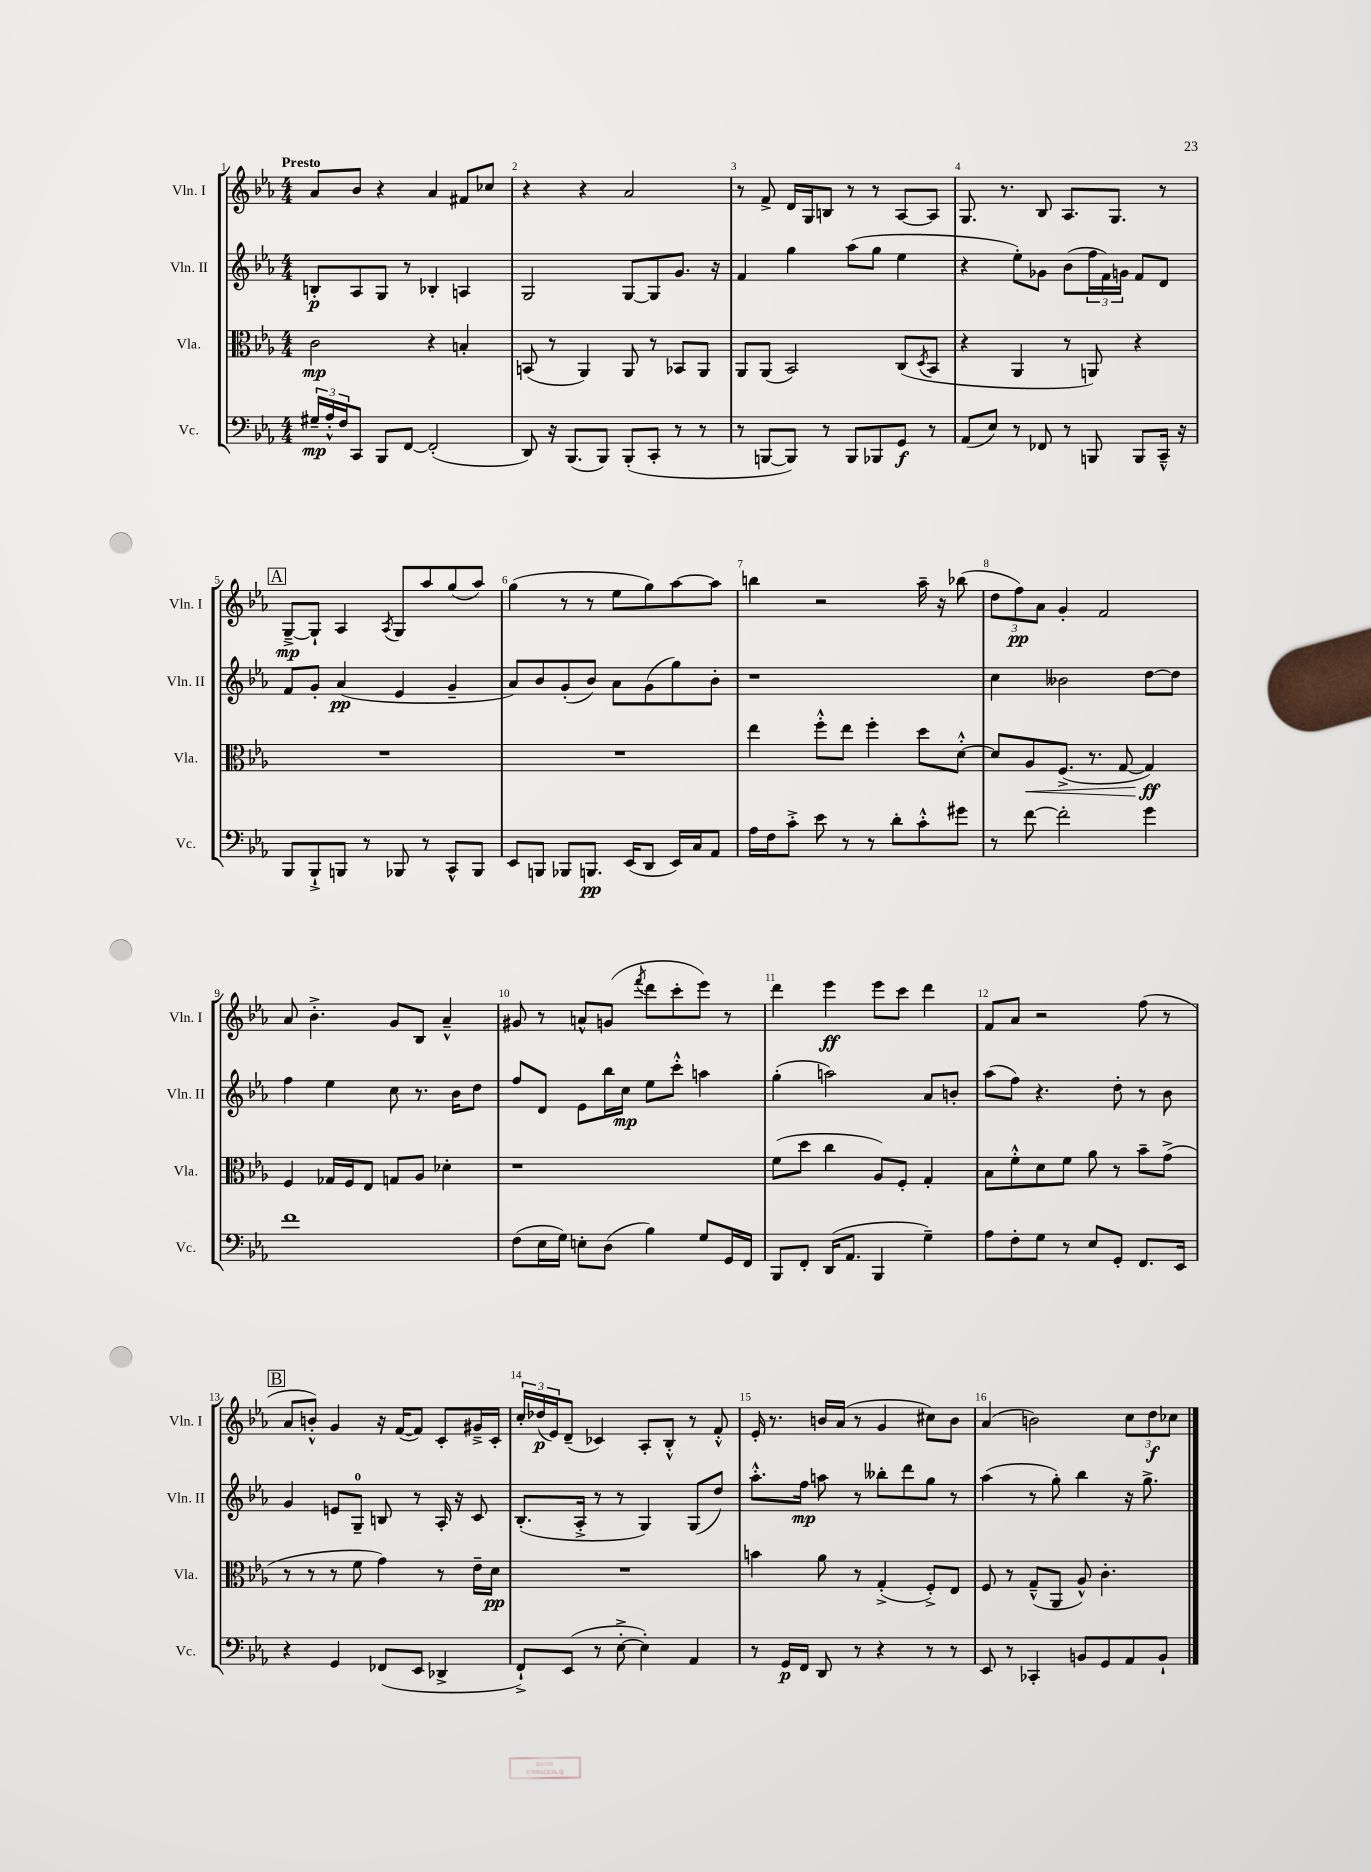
<<
\new StaffGroup <<
\new Staff = "s0" \with { instrumentName = "Vln. I" shortInstrumentName = "Vln. I" } {
    \clef treble \key ees \major \numericTimeSignature \time 4/4 \tempo "Presto"
    aes'8 bes'8 r4 aes'4 fis'8 ces''8 |
    r4 r4 aes'2 |
    r8 f'8-> d'16 g16 b8 r8 r8 aes8~ aes8 |
    g8. r8. bes8 aes8. g8. r8 |
    \mark \markup { \box "A" } g8~--->\mp g8-! aes4 \acciaccatura { aes8 } g8 aes''8 g''8( aes''8) |
    g''4( r8 r8 ees''8 g''8) aes''8~ aes''8 |
    b''4 r2 aes''16-- r16 bes''8( |
    \tuplet 3/2 { d''8 f''8\pp) aes'8 } g'4-. f'2 |
    aes'8 bes'4.-.-> g'8 bes8 aes'4---^ |
    gis'8 r8 a'8-^ g'8( \acciaccatura { f'''8 } d'''8 c'''8-. ees'''8) r8 |
    d'''4 ees'''4\ff ees'''8 c'''8 d'''4 |
    f'8 aes'8 r2 f''8( r8 |
    \mark \markup { \box "B" } aes'8 b'8-.-^) g'4 r16 f'16~( f'8) c'8-. gis'16---> c'16-. |
    \tuplet 3/2 { c''16-. des''16\p( ees'16) } d'8--( ces'4) aes8-. bes8-.-^ r8 f'8-.-^ |
    ees'16-. r8. b'16 aes'16( r8 g'4 cis''8) b'8 |
    aes'4( b'2) \tuplet 3/2 { c''8 d''8\f ces''8 } \bar "|." |
}
\new Staff = "s1" \with { instrumentName = "Vln. II" shortInstrumentName = "Vln. II" } {
    \clef treble \key ees \major \numericTimeSignature \time 4/4
    b8-.\p aes8 g8 r8 bes4-. a4 |
    g2 g8~ g8 g'8. r16 |
    f'4 g''4 aes''8( g''8 ees''4 |
    r4 ees''8-.) ges'8 bes'8( \tuplet 3/2 { f''16 f'16) g'16 } f'8 d'8 |
    \mark \markup { \box "A" } f'8 g'8-. aes'4\pp( ees'4 g'4-- |
    aes'8) bes'8 g'8-.( bes'8) aes'8 g'8( g''8) bes'8-. |
    r1 |
    c''4 beses'2 d''8~ d''8 |
    f''4 ees''4 c''8 r8. bes'16 d''8 |
    f''8 d'8 ees'8 bes''16 c''16\mp ees''8 c'''8-.-^ a''4 |
    g''4-.( a''2) aes'8 b'8-. |
    aes''8( f''8) r4. d''8-. r8 bes'8 |
    \mark \markup { \box "B" } g'4 e'8 g8-0-- b8 r8 aes16-. r16 c'8 |
    bes8.-.( aes16-.-> r8 r8 g4) g8( d''8) |
    aes''8.-.-^ f''16\mp a''8 r8 beses''8-. d'''8 g''8 r8 |
    aes''4( r8 g''8-.) bes''4 r16 g''8.-> \bar "|." |
}
\new Staff = "s2" \with { instrumentName = "Vla." shortInstrumentName = "Vla." } {
    \clef alto \key ees \major \numericTimeSignature \time 4/4
    c'2\mp r4 b4-. |
    b,8( r8 aes,4) aes,8 r8 bes,8 aes,8 |
    aes,8 aes,8( bes,2) c8( \acciaccatura { d8 } bes,8 |
    r4 aes,4 r8 a,8) r4 |
    \mark \markup { \box "A" } R1 |
    R1 |
    ees''4 f''8-.-^ ees''8 f''4-. d''8 d'8~-.-^ |
    d'8 aes8\< f8.->( r8. g8~ g4\ff\!) |
    f4 ges16 f16 ees8 g8 aes8 des'4-. |
    r1 |
    f'8( d''8 c''4 aes8) f8-. g4-. |
    bes8 f'8-.-^ d'8 f'8 aes'8 r8 bes'8-- g'8->( |
    \mark \markup { \box "B" } r8 r8 r8 f'8 g'4) r8 ees'16-- d'16\pp |
    R1 |
    b'4 aes'8 r8 g4-.->( f8-.->) ees8 |
    f8 r8 g8---^( aes,8 aes8-^) c'4.-. \bar "|." |
}
\new Staff = "s3" \with { instrumentName = "Vc." shortInstrumentName = "Vc." } {
    \clef bass \key ees \major \numericTimeSignature \time 4/4
    \tuplet 3/2 { gis16--\mp aes16-.-^ f16 } c,8 bes,,8 f,8~ f,2-.( |
    d,8) r16 bes,,8.( bes,,8) bes,,8-.( c,8-. r8 r8 |
    r8 b,,8~ b,,8) r8 b,,8 bes,,8 g,8\f r8 |
    aes,8( ees8) r8 fes,8 r8 b,,8 b,,8 c,16---^ r16 |
    \mark \markup { \box "A" } bes,,8 bes,,8-!-> b,,8 r8 bes,,8 r8 c,8-^ bes,,8 |
    ees,8 b,,8 bes,,8 b,,8.\pp ees,16( d,8 ees,16) c16 aes,8 |
    aes16 f16 c'8-.-> ees'8 r8 r8 d'8-. c'8-.-^ gis'8 |
    r8 f'8~ f'2-. g'4 |
    f'1 |
    f8( ees16 g16) e8-. d8( bes4) g8 g,16 f,16 |
    bes,,8 f,8-. d,16( aes,8. bes,,4 g4--) |
    aes8 f8-. g8 r8 ees8 g,8-. f,8. ees,16 |
    \mark \markup { \box "B" } r4 g,4 fes,8( ees,8 des,4-> |
    f,8-!->) ees,8( r8 ees8~-.-> ees4-.) aes,4 |
    r8 g,16\p f,16 d,8 r8 r4 r8 r8 |
    ees,8 r8 ces,4-. b,8 g,8 aes,8 b,8-! \bar "|." |
}
>>
>>
\layout { \context { \Score \override BarNumber.break-visibility = ##(#f #t #t) barNumberVisibility = #all-bar-numbers-visible } }
